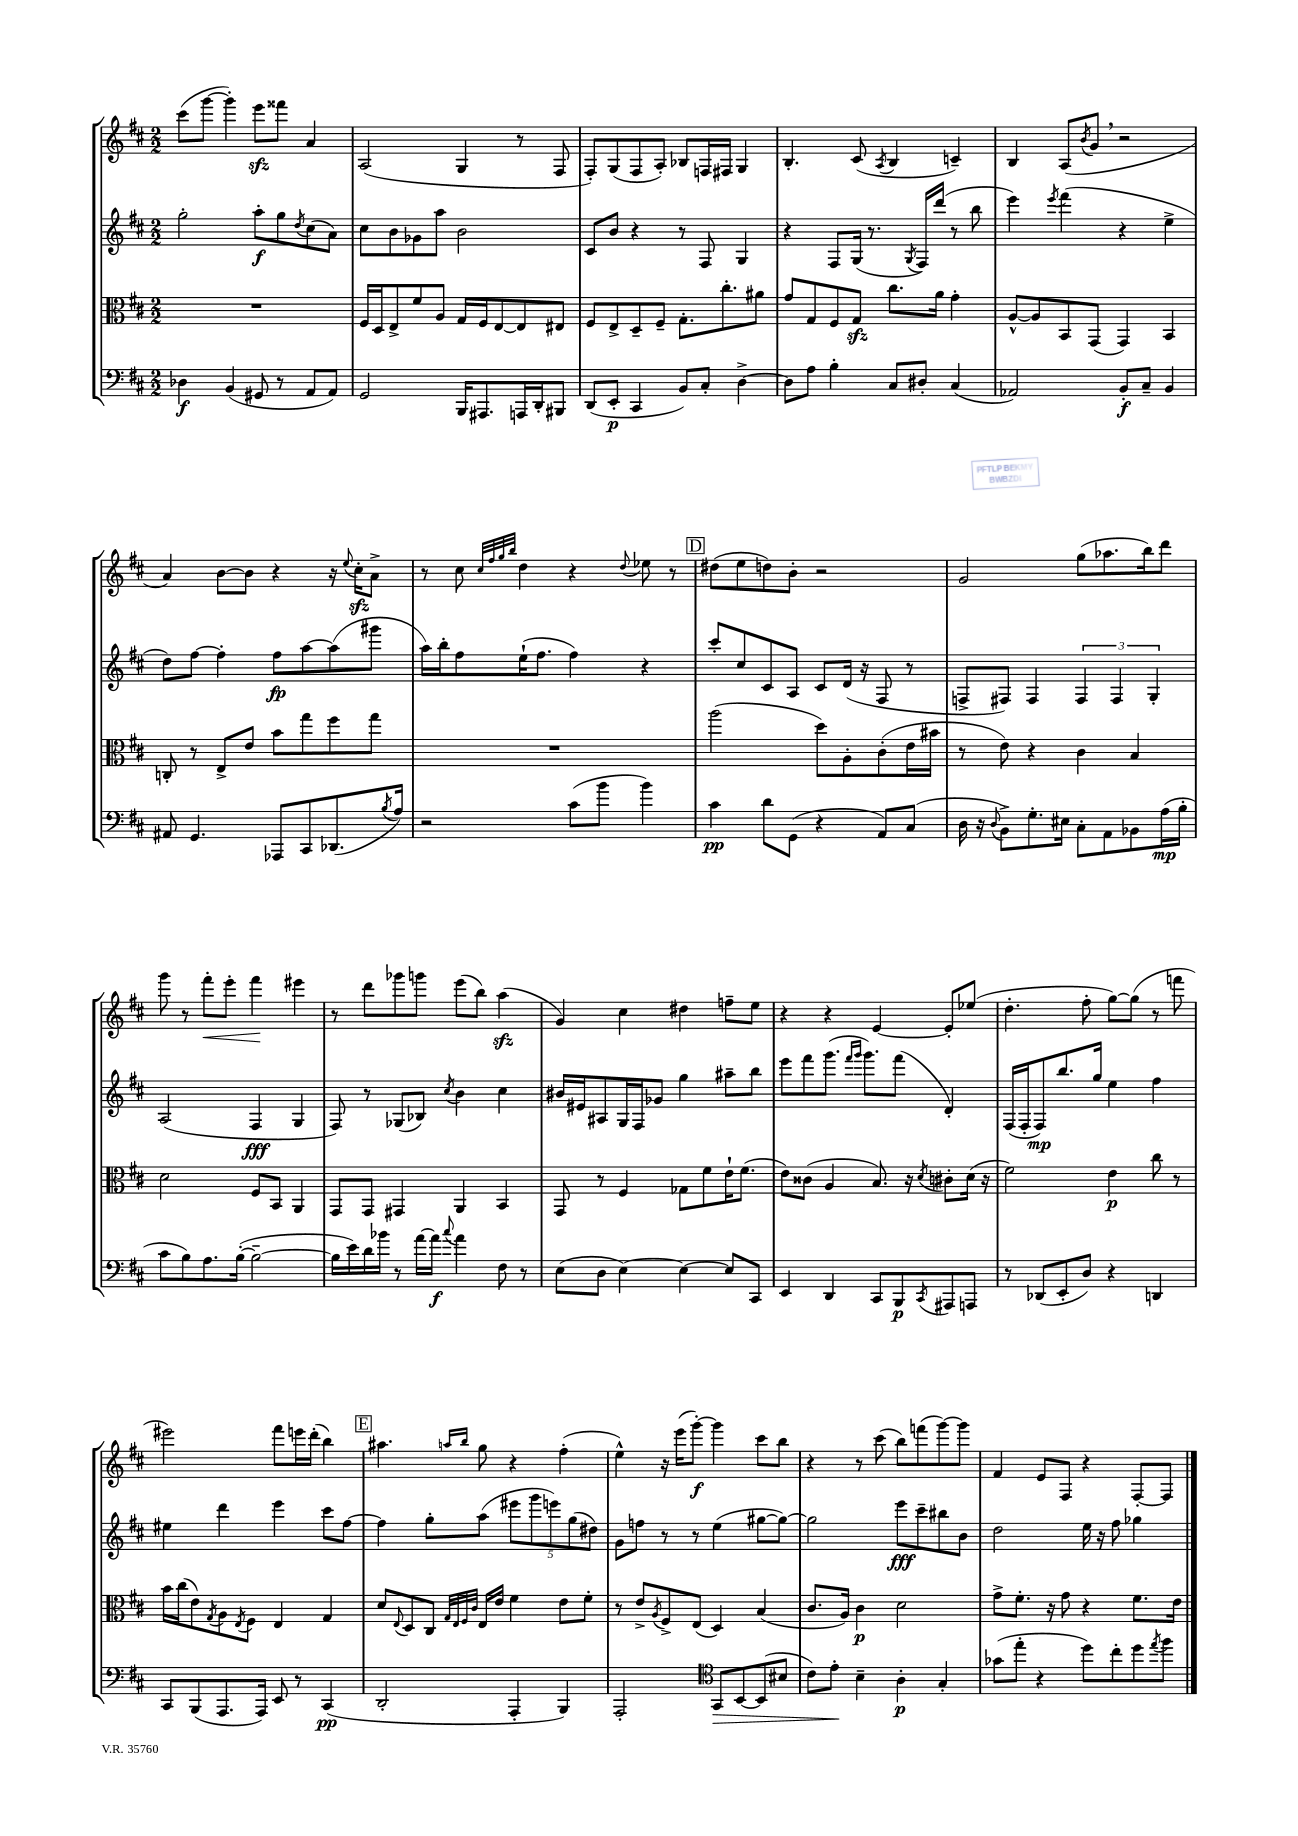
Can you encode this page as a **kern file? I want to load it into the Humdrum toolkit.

**kern	**kern	**kern	**kern
*staff4	*staff3	*staff2	*staff1
*clefF4	*clefC3	*clefG2	*clefG2
*k[f#c#]	*k[f#c#]	*k[f#c#]	*k[f#c#]
*M2/2	*M2/2	*M2/2	*M2/2
4D-	1r	2gg'	(8ccc#
.	.	.	[8ggg
(4BB	.	.	4ggg'])
8GG#	.	8aa'	8eee
8r	.	8gg	8fff##
.	.	8qdd	.
8AA	.	(8cc#	4a
8AA)	.	8a)	.
=	=	=	=
2GG	16F#	8cc#	(2A
.	16D	.	.
.	8E^	8b	.
.	8f#	8g-	.
.	8A	8aa	.
16BBB	16G	2b	4G
8.AAA#	16F#	.	.
.	[8E	.	.
16AAA	8E]	.	8r
16DD'	.	.	.
8BBB#	8E#	.	8F#
=	=	=	=
(8DD	8F#	8c#	8F#')
8EE'	8E^	8b	(8G
4CC#	8D~	4r	8F#
.	8F#~	.	8A')
8BB)	8.G'	8r	8B-
8C#'	.	8F#	16F
.	8.cc#'	.	16F#
[4D^	.	4G	4G
.	8a#	.	.
=	=	=	=
8D]	8g	4r	4.B'
8A	8G	.	.
4B'	8F#	8F#	.
.	8G	(16G	(8c#
.	.	8.r	.
.	.	.	8qA
8C#	8.cc#	.	4B
.	.	8qG	.
8D#'	.	16F#)	.
.	16a	(16ddd	.
(4C#	4g'	8r	4c~)
.	.	8bb	.
=	=	=	=
2AA-)	[8A^^	4eee)	4B
.	8A]	.	.
.	.	8qeee	.
.	8BB	(4fff#	(8A
.	.	.	8qb
.	(8GG	.	8g
8BB'	4GG)	4r	2r
8C#~	.	.	.
4BB	4BB	4ee^	.
=	=	=	=
8AA#	8C'	8dd)	4a)
4.GG	8r	[8ff#	.
.	8E^	4ff#']	[8b
.	8e	.	8b]
8AAA-	8b	8ff#	4r
8CC#	8gg	[8aa	.
(8.DD-	8ff#	(8aa]	16r
.	.	.	8qqee
.	.	.	16cc#'
.	8gg	8ggg#	8a^
8qB	.	.	.
16A)	.	.	.
=	=	=	=
2r	1r	16aa)	8r
.	.	16bb'	.
.	.	8ff#	8cc#
.	.	.	32qqcc#
.	.	.	32qqff#
.	.	.	32qqgg
.	.	.	32qqbb
.	.	(16ee`	4dd
.	.	8.ff#	.
(8c#	.	4ff#)	4r
8b	.	.	.
.	.	.	8qqdd
4b)	.	4r	8ee-
.	.	.	8r
=	=	=	=
4c#	(2aa	8ccc#'	(8dd#
.	.	8cc#	8ee
8d	.	8c#	8dd)
(8GG	.	8A	8b'
4r	8dd)	8c#	2r
.	8A'	(16d	.
.	.	16r	.
8AA)	(8c#'	8F#	.
(8C#	16e	8r	.
.	16b#	.	.
=	=	=	=
16D	8r	8F^	2g
16r	.	.	.
8qqD	.	.	.
8BB^)	8e)	8F#)	.
8.G'	4r	4F#	.
16E#	.	.	.
8C#'	4c#	6F#	(8gg
8AA	.	.	8.aa-
.	.	6F#	.
8BB-	4B	.	.
.	.	.	16bb)
.	.	6G'	.
(16A	.	.	8ddd
16B'	.	.	.
=	=	=	=
8c#	2d	(2A	8ggg
8B)	.	.	8r
8.A	.	.	8fff#'
.	.	.	8eee'
([16B'	.	.	.
2B~_	8F#	4F#	4fff#
.	8BB	.	.
.	4AA	4G	4eee#
=	=	=	=
16B]	8GG	8F#)	8r
16e)	.	.	.
16d	8GG	8r	8ddd
16b-	.	.	.
8r	4GG#	(8G-	8ggg-
[16a	.	8B-)	8ggg
16a]	.	.	.
8qqcc#	.	8qcc#	.
4a	4AA	4b	(8eee
.	.	.	8bb)
8F#	4BB	4cc#	(4aa
8r	.	.	.
=	=	=	=
(8E	8GG	16b#	4g)
.	.	16e#	.
8D	8r	8A#	.
[4E)	4F#	16G	4cc#
.	.	16F#	.
.	.	8g-	.
4E_	8G-	4gg	4dd#
.	8f#	.	.
8E]	16e`	8aa#~	8ff~
.	(8.f#	.	.
8CC#	.	8bb	8ee
=	=	=	=
4EE	8e)	8eee	4r
.	(8c##	8fff#	.
4DD	4A	(8.ggg	4r
.	.	16qqfff#	.
.	.	16qqggg	.
.	.	8.ggg)	.
8CC#	8.B)	.	[4e
8BBB	.	(8fff#	.
.	16r	.	.
8qCC#	8qd	.	.
8AAA#	8c#'	4d')	8e']
8AAA	(16d	.	(8ee-
.	16r	.	.
=	=	=	=
8r	2f#)	(16F#	4.dd'
.	.	16F#'	.
(8DD-	.	8F#)	.
8EE'	.	8.bb	.
8D)	.	.	8ff#'
.	.	16gg	.
4r	4e	4ee	[8gg)
.	.	.	(8gg]
4DD	8cc#	4ff#	8r
.	8r	.	8fff
=	=	=	=
8CC#	16b	4ee#	2eee#)
.	(16cc#	.	.
(8BBB	8e)	.	.
.	8qG	.	.
8.AAA	8A	4ddd	.
.	8qE	.	.
.	8F#	.	.
16AAA)	.	.	.
8EE	4E	4eee	8fff#
8r	.	.	16eee
.	.	.	(16ddd'
(4CC#	4G	8ccc#	4bb)
.	.	[8ff#	.
=	=	=	=
2DD'	8d	4ff#]	4.aa#
.	8qqE	.	.
.	8D	.	.
.	8C#	8gg'	.
.	32qqG	.	.
.	32qqE	.	.
.	32qqF#	.	16qqaa
.	32qqc#	.	16qqbb
.	16E	(8aa	8gg
.	16e	.	.
4AAA'	4f#	10eee#	4r
.	.	10ggg	.
.	.	10eee)	.
4BBB)	8e	.	(4ff#'
.	.	(10gg	.
.	8f#'	.	.
.	.	10dd#)	.
=	=	=	=
2AAA'	8r	8g	4ee^^)
.	8e^	8ff	.
.	8qA	.	.
.	8F#^	8r	16r
.	.	.	(16eee
.	(8E	8r	[8ggg')
*clefC4	*	*	*
8GG	4D)	(4ee	4ggg]
[8BB	.	.	.
(8BB]	(4B	[8gg#	8ccc#
8B#	.	8gg#_)	8bb
=	=	=	=
8c#)	8.c#	2gg#]	4r
8e'	.	.	.
.	16A)	.	.
4B~	4c#	.	8r
.	.	.	(8ccc#
4A'	2d	8eee	8bb)
.	.	8ccc#~	(8fff
4G'	.	8bb#	[8ggg)
.	.	8b	8ggg]
=	=	=	=
(8g-	8g^	2dd	4f#
8ee'	8.f#'	.	.
4r	.	.	8e
.	16r	.	.
.	8g	.	8F#
8dd)	4r	16ee	4r
.	.	16r	.
8cc#'	.	8ff#	.
8dd	8.f#	4gg-	[8F#'
8qee	.	.	.
8ff#	.	.	8F#]
.	16e	.	.
==	==	==	==
*-	*-	*-	*-
